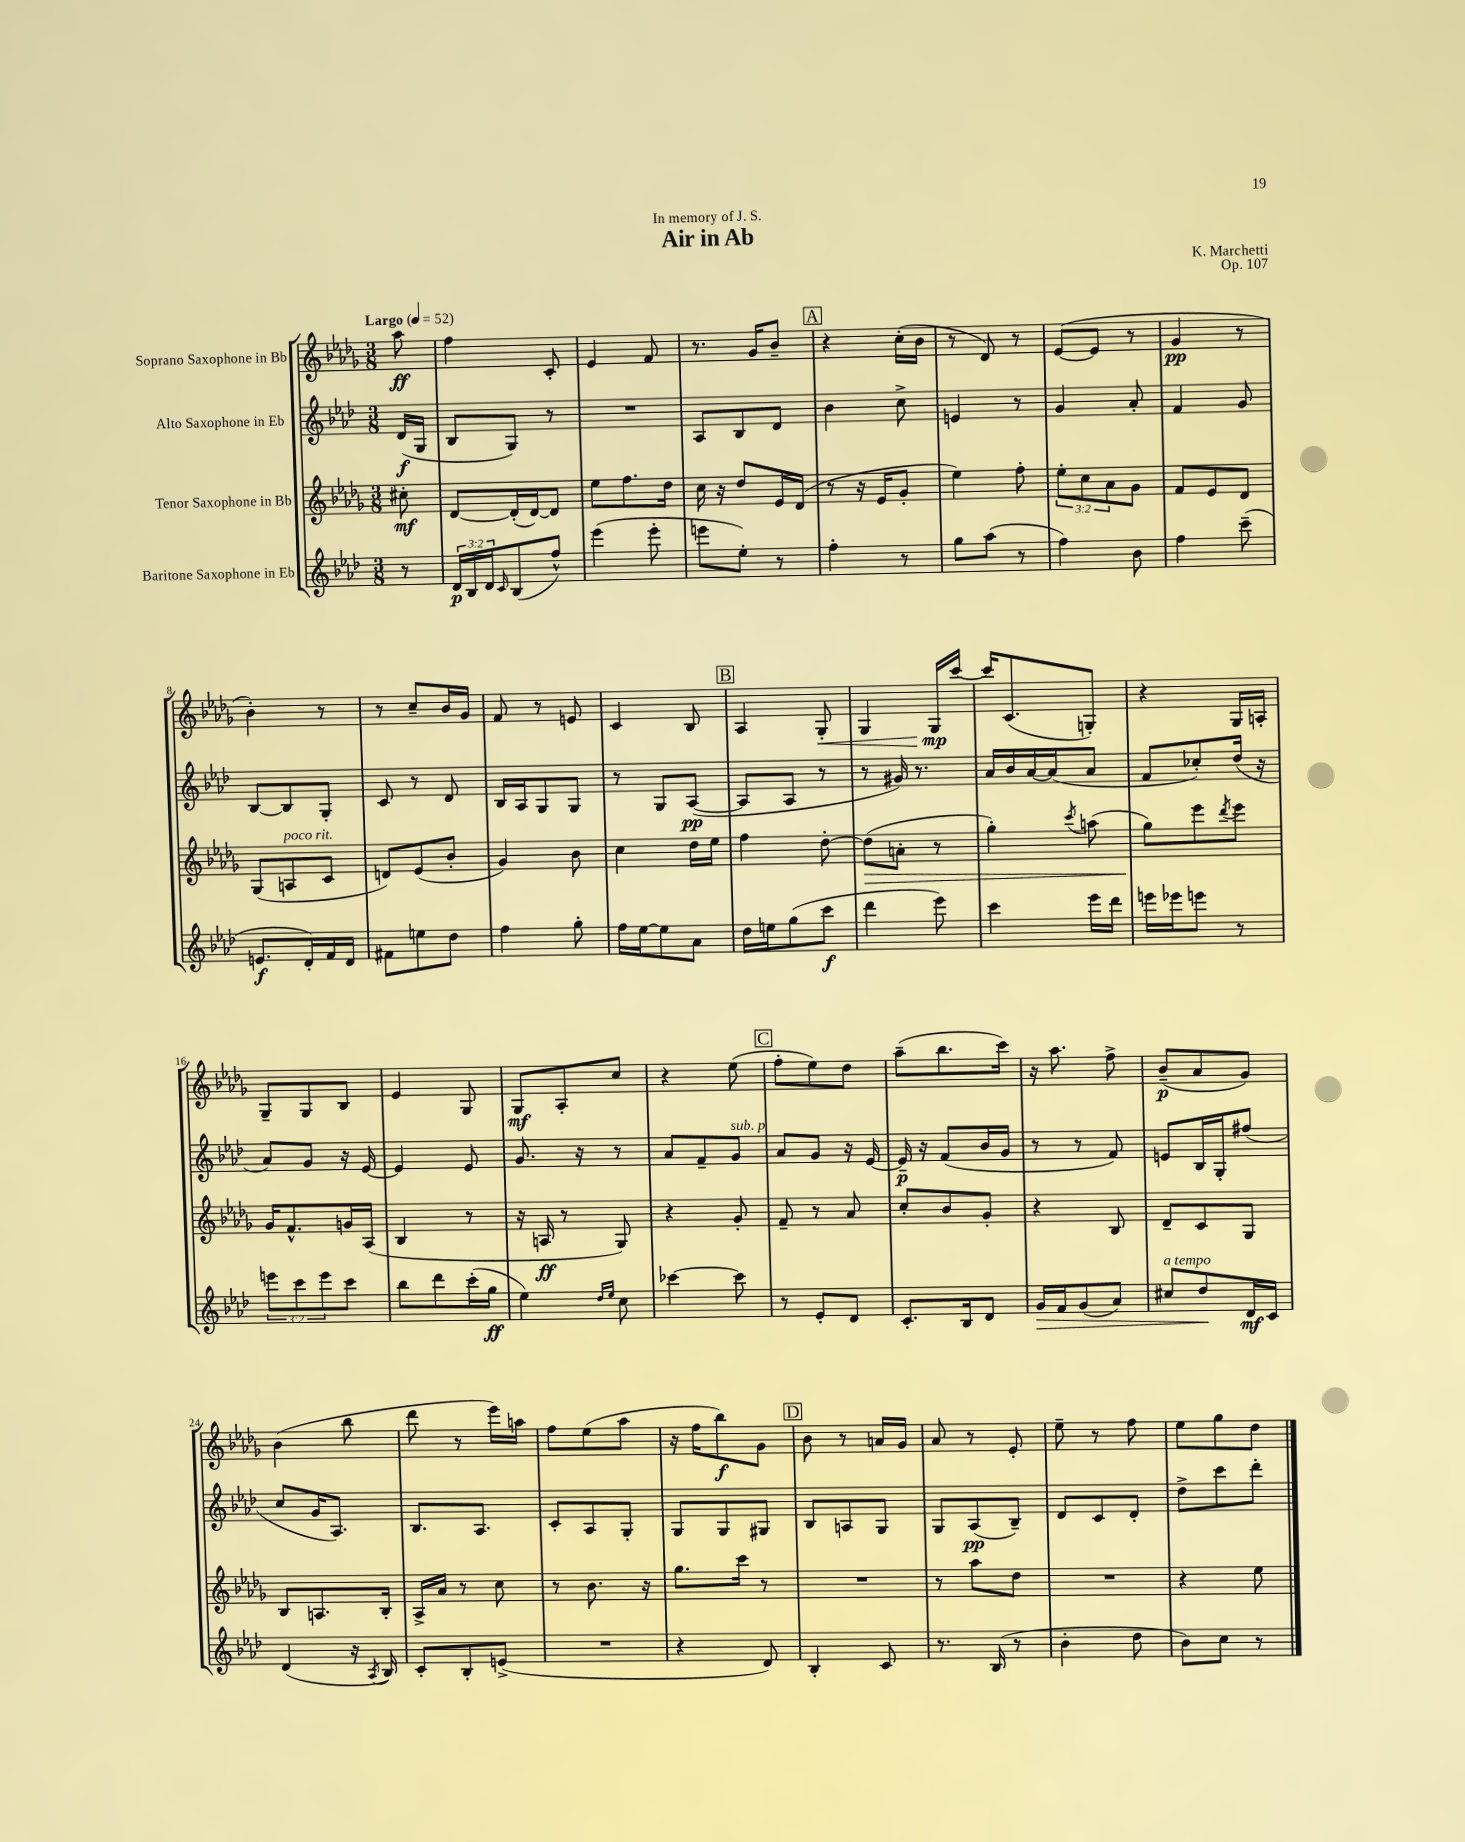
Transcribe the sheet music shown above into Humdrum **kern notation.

**kern	**kern	**kern	**kern
*staff4	*staff3	*staff2	*staff1
*clefG2	*clefG2	*clefG2	*clefG2
*k[b-e-a-d-]	*k[b-e-a-d-g-]	*k[b-e-a-d-]	*k[b-e-a-d-g-]
*M3/8	*M3/8	*M3/8	*M3/8
*MM52	*MM52	*MM52	*MM52
8r	8cc#'	(16d-	8aa-
.	.	16G	.
=	=	=	=
24d-	[8d-	8B-	4ff
24B-	.	.	.
24d-	.	.	.
16qqc	.	.	.
(8B-	(16d-']	8G)	.
.	[16d-)	.	.
8ff^^)	8d-]	8r	8c'
=	=	=	=
(4eee-	8ee-	4.r	4e-
.	8.ff	.	.
8eee-'	.	.	8f
.	16dd-	.	.
=	=	=	=
8eee	16cc	8A-	8.r
.	16r	.	.
8ee-')	8dd-	8B-	.
.	.	.	16g-
8r	16e-	8d-	8b-~
.	(16d-	.	.
=	=	=	=
4ff'	8r	4b-	4r
.	16r	.	.
.	16e-	.	.
8r	8g-'	8cc^	(16cc'
.	.	.	16b-
=	=	=	=
8gg	4ee-)	4e	8r
(8aa-	.	.	8d-)
8r	8ff'	8r	8r
=	=	=	=
4ff)	12ee-'	4g	([8e-
.	12cc	.	.
.	.	.	8e-]
.	12a-	.	.
8b-	8g-	8a-'	8r
=	=	=	=
4ff	8f	4f	4g-
.	8e-	.	.
(8ccc~	8d-	8g	8r
=	=	=	=
8.e	(8G-	[8B-	4b-')
.	8A	8B-]	.
16d-')	.	.	.
16f	8c	8G'	8r
16d-	.	.	.
=	=	=	=
8f#	8d)	8c	8r
8ee	(8e-	8r	8cc~
8dd-	8b-'	8d-	16b-
.	.	.	16g-
=	=	=	=
4ff	4g-)	16B-	8f
.	.	16A-	.
.	.	8G	8r
8gg'	8b-	8G	8e
=	=	=	=
16ff	4cc	8r	4c
[16ee-	.	.	.
8ee-]	.	8G	.
8a-	16dd-	([8A-	8B-
.	16ee-	.	.
=	=	=	=
16dd-	4ff	8A-]	4A-
16ee	.	.	.
(8gg	.	8A-	.
8ccc	[8dd-'	8r	8G-'
=	=	=	=
4ddd-	(8dd-]	8r	4G-
.	8a'	16g#)	.
.	.	8.r	.
8eee-)	8r	.	16G-
.	.	.	[16ccc
=	=	=	=
4ccc	4gg-')	16a-	16ccc]
.	.	16b-	(8.c
.	.	[16a-	.
.	.	(16a-]	.
.	8qccc	.	.
16eee-	(8aa	8a-	8G')
16ddd-	.	.	.
=	=	=	=
16eee	8gg-)	8f	4r
16eee-	.	.	.
8eee	8eee-	8cc-')	.
.	8qddd-	.	.
8r	8eee-	(16dd-	16G-
.	.	16r	16A'
=	=	=	=
12eee	16g-	8a-)	8G-~
.	8.f^^	.	.
12ccc	.	.	.
.	.	8g	8G-
12eee	.	.	.
8ccc	16g	16r	8B-
.	(16A-	[16e-	.
=	=	=	=
8bb-	4B-	4e-]	4e-
8ddd-	.	.	.
(16ccc'	8r	8e-	8G-
16gg	.	.	.
=	=	=	=
4ee-)	16r	8.g	8G-
.	16A	.	.
.	8r	.	8A-'
.	.	16r	.
16qqdd-	.	.	.
16qqee-	.	.	.
8cc	8G-)	8r	8cc
=	=	=	=
[4ccc-	4r	8a-	4r
.	.	8f~	.
8ccc-]	8g-'	8g	(8ee-
=	=	=	=
8r	8f~	8a-	8ff'
8e-'	8r	8g	8ee-)
8d-	8a-	16r	8dd-
.	.	[16e-	.
=	=	=	=
8.c'	8cc'	16e-~]	(8aa-~
.	.	16r	.
.	8b-	(8f	8.bb-
16B-	.	.	.
8d-	8g-'	16b-	.
.	.	16g	16ccc)
=	=	=	=
16g	4r	8r	16r
16f	.	.	8.aa-
(8g	.	8r	.
8a-)	8B-	8f)	8ff^
=	=	=	=
8cc#	8d-~	8e	(8b-~
8dd-	8c	16B-	8a-
.	.	16G'	.
16d-	8G-	(8ff#	8g-)
16c	.	.	.
=	=	=	=
(4d-	8B-	8cc	(4b-
.	8.A	16g	.
.	.	8.A-)	.
16r	.	.	8bb-
8qA-	.	.	.
16B-)	16B-'	.	.
=	=	=	=
8c'	16A-^	8.B-	8ddd-
.	16a-	.	.
8B-'	8r	.	8r
.	.	8.A-	.
(8e^	8cc	.	16eee-)
.	.	.	16aa
=	=	=	=
4.r	8r	8c'	8ff
.	8.b-	8A-	(8ee-
.	.	8G'	8aa-
.	16r	.	.
=	=	=	=
4r	8.gg-	8G	16r
.	.	.	16ff
.	.	8G	8bb-)
.	16ccc	.	.
8d-)	8r	8G#	8g-
=	=	=	=
4B-'	4.r	8B-	8b-
.	.	8A	8r
8c	.	8G	16a
.	.	.	16g-
=	=	=	=
8.r	8r	8G	8a-
.	8aa-	(8A-	8r
(16B-	.	.	.
8r	8dd-	8B-~)	8e-'
=	=	=	=
4b-'	4.r	8d-	8ee-~
.	.	8c	8r
8dd-	.	8d-'	8ff
=	=	=	=
8b-)	4r	8dd-^	8ee-
8cc	.	8ccc	8gg-
8r	8ee-	8ddd-'	8dd-
==	==	==	==
*-	*-	*-	*-
